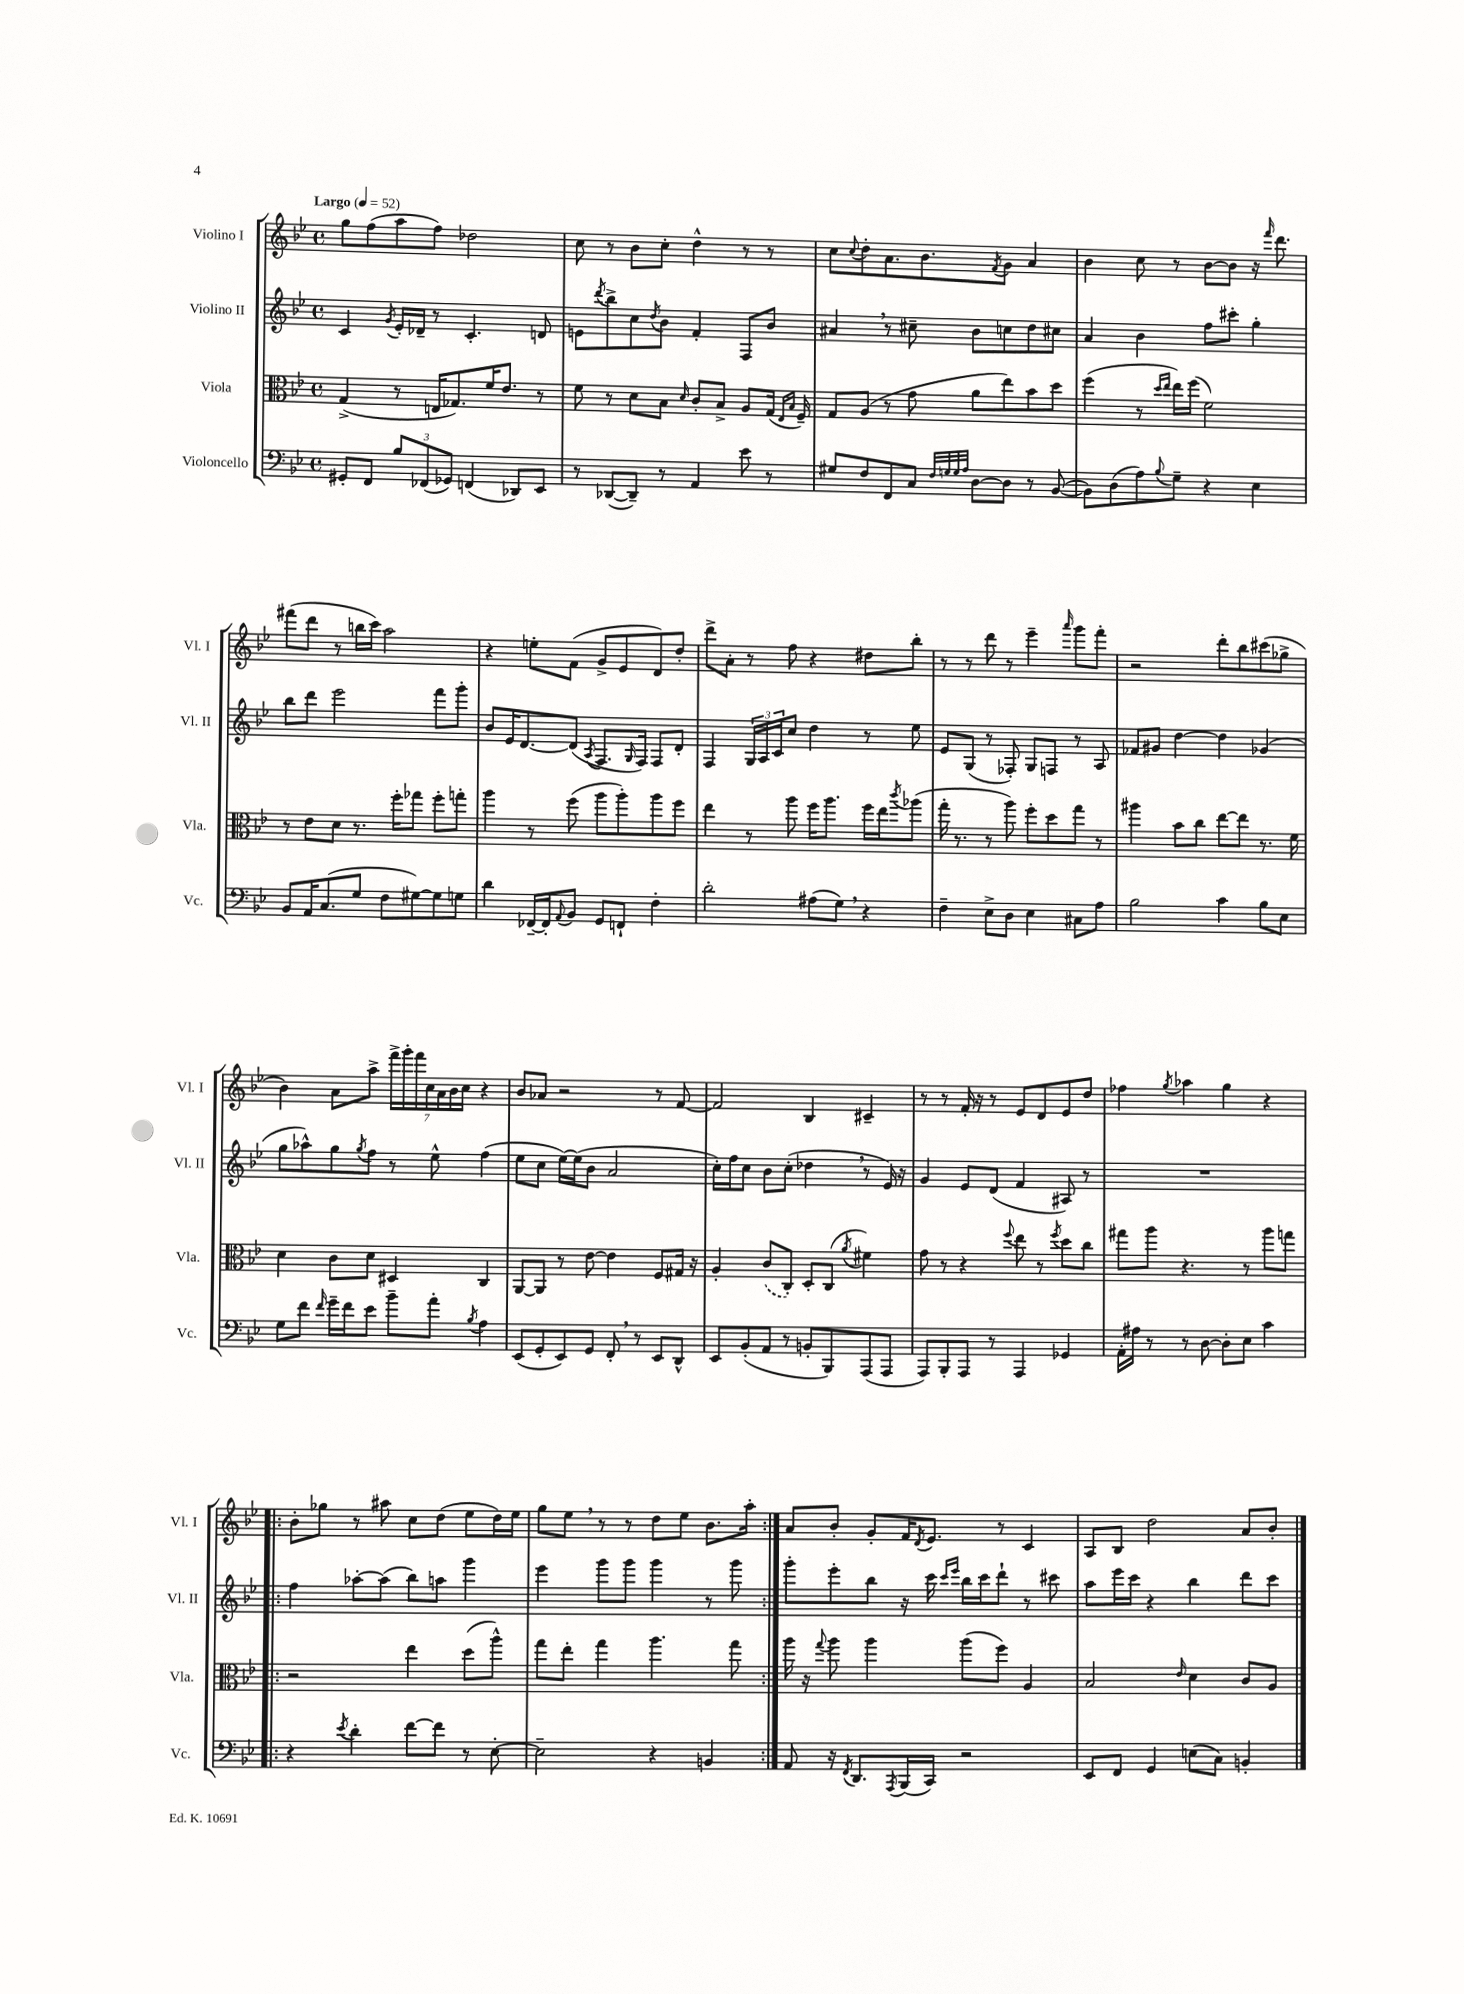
<<
\new StaffGroup <<
\new Staff = "s0" \with { instrumentName = "Violino I" shortInstrumentName = "Vl. I" } {
    \clef treble \key bes \major \defaultTimeSignature \time 4/4 \tempo "Largo" 4 = 52
    g''8 f''8( a''8 f''8) des''2 |
    c''8 r8 bes'8 c''8-. d''4-^ r8 r8 |
    c''8 \appoggiatura { c''8 } d''8-. a'8. bes'8. \acciaccatura { f'8 } g'8 a'4 |
    bes'4 c''8 r8 bes'8~ bes'8 r16 \grace { f'''16 } d'''8. |
    fis'''8( d'''8 r8 b''16 c'''16) a''2 |
    r4 e''8-. f'8( g'8-> ees'8 d'8) d''8-. |
    d'''8-> a'8-. r8 f''8 r4 dis''8 bes''8-. |
    r8 r8 d'''8 r8 ees'''4-- \grace { a'''16 } g'''8 f'''8-. |
    r2 d'''8-. bes''8 cis'''8( ges''8-> |
    bes'4) a'8 a''8-> \tuplet 7/4 { f'''16-> g'''16-. f'''16 c''16 a'16 bes'16 c''16 } r4 |
    bes'8 aes'8 r2 r8 f'8~ |
    f'2 bes4 cis'4-- |
    r8 r8 f'16-. r16 r8 ees'8 d'8 ees'8 d''8 |
    fes''4 \acciaccatura { g''8 } aes''4 g''4 r4 |
    \repeat volta 2 { bes'8-. ges''8 r8 ais''8 c''8 d''8( ees''8 d''16) ees''16 |
    g''8 ees''8 \breathe r8 r8 d''8 ees''8 bes'8. a''16-. | }
    a'8 bes'8-. g'8-. f'16 \acciaccatura { d'8 } ees'8. r8 c'4 |
    a8 bes8 d''2 a'8 bes'8-. \bar "|." |
}
\new Staff = "s1" \with { instrumentName = "Violino II" shortInstrumentName = "Vl. II" } {
    \clef treble \key bes \major \defaultTimeSignature \time 4/4
    c'4 \acciaccatura { g'8 } ees'16-. des'16-- r8 c'4.-. d'8 |
    e'8 \acciaccatura { d'''8 } bes''8-> c''8 \acciaccatura { d''8 } bes'8 f'4-. f8 bes'8 |
    ais'4 \breathe r8 cis''8-- bes'8 c''8 d''8 cis''8 |
    a'4 bes'4 f''8 cis'''8-. g''4-. |
    bes''8 d'''8 ees'''2 f'''8 g'''8-. |
    bes'8 ees'16 d'8.~ d'8( \acciaccatura { a8 } f8. \grace { g16 } f16) f8 d'8-. |
    f4 \tuplet 3/2 { g16 a16 c'16 } c''8 d''4 r8 ees''8 |
    ees'8 g8( r8 fes8-.) g8 f8 r8 a8 |
    fes'8 gis'8 d''4~ d''4 ges'4( |
    g''8 aes''8-^) g''8 \acciaccatura { g''8 } f''8 r8 ees''8-^ f''4( |
    ees''8 c''8 ees''16~) ees''16( bes'8 a'2 |
    c''16-.) f''16 c''8 bes'8 c''8-.( des''4 \breathe r8 ees'16) r16 |
    g'4 ees'8 d'8( f'4 ais8) r8 |
    R1 |
    \repeat volta 2 { f''4 aes''8~-. aes''8( bes''8) a''8 g'''4 |
    ees'''4 g'''8 g'''8 g'''4 r8 g'''8 | }
    g'''8-. ees'''8-. bes''8 r16 c'''16 \grace { c'''16 ees'''16 } bes''16 c'''16 d'''8-! r8 cis'''8 |
    a''8 ees'''16 c'''16 r4 bes''4 d'''8 c'''8 \bar "|." |
}
\new Staff = "s2" \with { instrumentName = "Viola" shortInstrumentName = "Vla." } {
    \clef alto \key bes \major \defaultTimeSignature \time 4/4
    g4->( r8 e16 ges8.) f'16 ees'8. r8 |
    f'8 r8 d'8 bes8 \grace { d'16 } c'8-. bes8-> a8 g16( \grace { ees16 bes16 } f16--) |
    g8 a8( r8 g'8 a'8 ees''8) bes'8 d''8 |
    f''4( r8 \grace { d''16 ees''16 } ees''16) f''16( f'2) |
    r8 ees'8 d'8 r8. f''16-. ges''8 f''8-. g''8-. |
    a''4 r8 f''8( a''8 a''8-.) a''8 f''8 |
    ees''4 r8 a''8 f''16 a''8. f''16 ees''16 \acciaccatura { c'''8 } aes''8( |
    g''16-. r8. r8 a''8) f''8-. d''8 g''8 r8 |
    ais''4 bes'8 c''8 ees''8~ ees''8 r8. f'16 |
    d'4 c'8 d'8 dis4 c4 |
    a,8~ a,8 r8 ees'8~ ees'4 f8 gis16 r16 |
    a4-. \once \slurDashed c'8( c8-.) d8-. c8( \acciaccatura { a'8 } fis'4) |
    g'8 r8 r4 \appoggiatura { f''8 } ees''8 r8 \acciaccatura { f''8 } d''8 c''8 |
    gis''8 a''8 r4. r8 a''8 g''8 |
    \repeat volta 2 { r2 ees''4 d''8( a''8-^) |
    g''8 ees''8-. g''4 a''4. g''8 | }
    a''16 r16 \appoggiatura { g''8 } a''8 a''4 a''8( f''8) a4 |
    bes2 \grace { ees'16 } d'4 c'8 a8 \bar "|." |
}
\new Staff = "s3" \with { instrumentName = "Violoncello" shortInstrumentName = "Vc." } {
    \clef bass \key bes \major \defaultTimeSignature \time 4/4
    gis,8-. f,8 \tuplet 3/2 { bes8 fes,8( ges,8) } f,4( des,8) ees,8 |
    r8 des,8~( des,8--) r8 a,4 ees'8 r8 |
    gis8 f8 f,8 c8 \grace { f32 g32 g32 a32 } d8~ d8 r8 bes,8~( |
    bes,8) d8( a8) \appoggiatura { bes8 } g8-- r4 ees4 |
    bes,8 a,16 c8.( g8 f8 gis8~) gis8 g8 |
    d'4 fes,16~-- fes,16-. \appoggiatura { a,8 } bes,8 g,8 f,8-! f4-. |
    d'2-. ais8( g8) \breathe r4 |
    f4-- ees8-> d8 ees4 cis8 a8 |
    bes2 c'4 bes8 ees8 |
    g8 f'8 \grace { f'16 } g'16-- f'16 ees'8 bes'8-- a'8-. \acciaccatura { bes8 } a4 |
    ees,8( g,8-. ees,8) g,8 f,8-. \breathe r8 ees,8 d,8-^ |
    ees,8 bes,8-.( a,8 r8 b,8-. bes,,8) a,,8( a,,8 |
    a,,8) bes,,8-. a,,8 r8 a,,4 ges,4 |
    a,16-. ais16 r8 r8 d8~ d8-. ees8 c'4 |
    \repeat volta 2 { r4 \acciaccatura { ees'8 } d'4-. f'8~ f'8 r8 ees8~-. |
    ees2-- r4 b,4 | }
    a,8 r16 \acciaccatura { f,8 } d,8. \acciaccatura { a,,8 } bes,,16( c,16) r2 |
    ees,8 f,8 g,4 e8( c8) b,4-. \bar "|." |
}
>>
>>
\layout { \context { \Score \remove "Bar_number_engraver" } }
